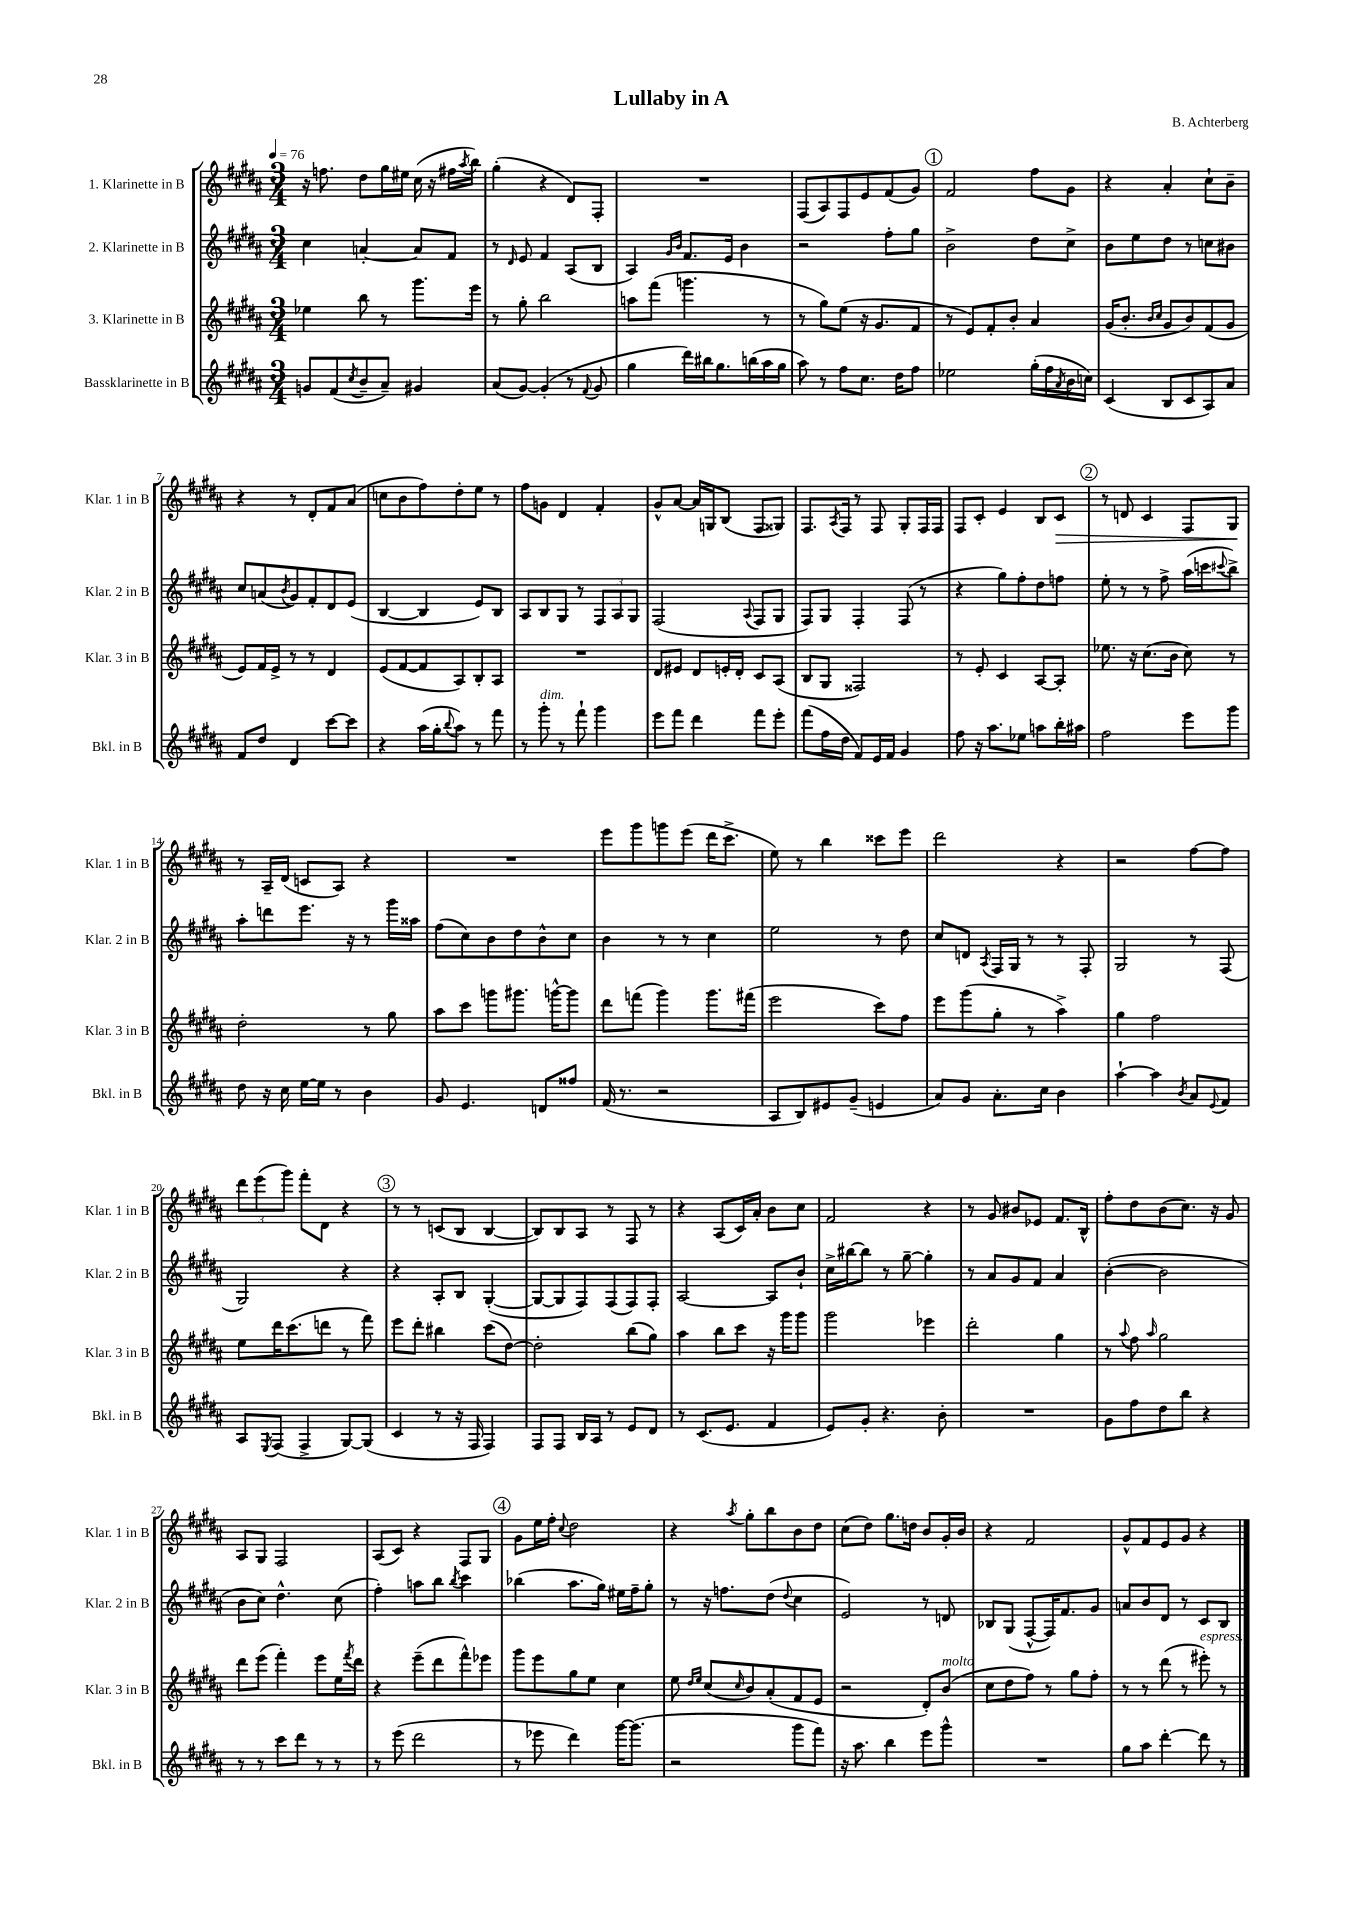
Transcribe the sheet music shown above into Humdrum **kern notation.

**kern	**kern	**kern	**kern
*staff4	*staff3	*staff2	*staff1
*clefG2	*clefG2	*clefG2	*clefG2
*k[f#c#g#d#a#]	*k[f#c#g#d#a#]	*k[f#c#g#d#a#]	*k[f#c#g#d#a#]
*M3/4	*M3/4	*M3/4	*M3/4
*MM76	*MM76	*MM76	*MM76
8g/L	4ee-\	4cc#\	16r
.	.	.	8.ff\
(8f#/	.	.	.
8qcc#/	.	.	.
8b~/	8bb\	[4a'/	8dd#\L
8a#~/J)	8r	.	16gg#\L
.	.	.	16ee#\JJ
4g#/	8.ggg#\L	8a/]L	(16cc#\
.	.	.	16r
.	.	8f#/J	16ff#\LL
.	.	.	8qaa#/
.	16eee\Jk	.	16bb\JJ)
=	=	=	=
(8a#/L	8r	8r	(4gg#'\
.	.	16qqd#/	.
[8g#/J)	8gg#'\	8e/	.
(4g#'/]	2bb\	4f#/	4r
8r	.	(8A#/L	8d#/L)
8qqf#/	.	.	.
8g#/	.	8B/J	8F#'/J
=	=	=	=
4gg#\	8aa\L	4A#/)	2.r
.	(8fff#\J	.	.
.	.	16qqg#/LL	.
.	.	16qqb/JJ	.
16ddd#\LL)	4.ggg\	8.f#/L	.
16bb#\J	.	.	.
8.gg#\	.	.	.
.	.	16e/Jk	.
.	.	4b\	.
(16bb\L	.	.	.
16aa#\	8r	.	.
16gg#\JJ	.	.	.
=	=	=	=
8aa#\)	8r	2r	(8F#/L
8r	8gg#\L)	.	8A#/)
8ff#\L	(8ee\J	.	8F#/
8.cc#\J	16r	.	8e/
.	8.g#/L	.	.
.	.	8ff#'\L	(8f#/
16dd#\LK	.	.	.
8ff#\J	8f#/J	8gg#\J	8g#/J)
=	=	=	=
2ee-\	8r	2b^\	2f#/
.	8e/L)	.	.
.	8f#'/	.	.
.	8b'/J	.	.
(16gg#'\LL	4a#/	8dd#\L	8ff#\L
16ff#\	.	.	.
8qa#/	.	.	.
16b\	.	8cc#^\J	8g#\J
16cc\JJ)	.	.	.
=	=	=	=
(4c#/	(16g#/LK	8b\L	4r
.	8.b'/J	.	.
.	.	8ee\	.
.	16qqb/LL	.	.
.	16qqcc#/JJ	.	.
8B/L	8g#/L	8dd#\J	4a#'/
8c#/	8b/)	8r	.
8A#/)	(8f#/	8cc\L	8cc#`\L
8a#/J	8g#/J	8b#\J	8b~\J
=	=	=	=
8f#/L	8e/L)	8cc#/L	4r
8dd#/J	16f#/L	(8a/	.
.	16e^/JJ	.	.
.	.	8qb/	.
4d#/	8r	8g#/)	8r
.	8r	8f#'/	8d#'/L
[8ccc#\L	4d#/	8d#/	8f#/
8ccc#\]J	.	(8e/J	(8a#/J
=	=	=	=
4r	(8e/L	[4B/	8cc\L
.	[8f#/	.	8b\
(16aa#\LL	8f#/]	4B/]	8ff#\)
16gg#'\J	.	.	.
8qqbb/	.	.	.
8aa#\J)	8A#/)	.	8dd#'\
8r	8B'/	8e/L)	8ee\J
8fff#\	8A#/J	8B/J	8r
=	=	=	=
8r	2.r	8A#/L	8ff#\L
8ggg#'\	.	8B/	8g\J
8r	.	8G#/J	4d#/
8fff#`\	.	8r	.
4ggg#\	.	12F#/L	4f#'/
.	.	12A#/	.
.	.	12G#/J	.
=	=	=	=
8eee\L	8d#/L	(2F#/	8g#^^/L
8fff#\J	8e#/J	.	[8a#/J
4ddd#\	8d#/L	.	16a#/]LL
.	.	.	16G/J
.	16e'/L	.	(8B/J
.	16d#'/JJ	.	.
.	.	8qqA#/	.
8fff#\L	8c#/L	8F#/L	8F#/L
8eee'\J	(8A#/J	8G#/J	8G##/J)
=	=	=	=
(8fff#\L	8B/L	8F#/L)	8.F#/L
16ff#\L	8G#/J	8G#/J	.
.	.	.	8qA#/
16dd#\JJ	.	.	16F#/Jk
8f#/L)	2F##/)	4F#'/	8r
16e/L	.	.	8F#/
16f#/JJ	.	.	.
4g#/	.	(8F#/	8G#'/L
.	.	8r	16F#/L
.	.	.	16F#/JJ
=	=	=	=
8ff#\	8r	4r	8F#/L
16r	8e'/	.	8c#'/J
8.aa#\L	.	.	.
.	4c#/	8gg#\L)	4e/
8ee-\J	.	8ff#'\	.
8aa\L	[8A#/L	8dd#\	8B/L
16bb'\L	8A#'/]J	8ff\J	8c#/J
16aa#\JJ	.	.	.
=	=	=	=
2ff#\	8.ee-\	8ee'\	8r
.	.	8r	8d/
.	16r	.	.
.	(8.cc#\L	8r	4c#/
.	.	8ff#^\	.
.	16b\Jk	.	.
8eee\L	8cc#\)	(16aa#\LL	8F#/L
.	.	16ccc\J	.
.	.	8qqccc#/	.
8ggg#\J	8r	8bb^\J)	8G#/J
=	=	=	=
8dd#\	2dd#'\	8aa#'\L	8r
16r	.	8ddd\	16A#~/LL
16cc#\	.	.	(16d#/JJ
[16ee\LL	.	8.eee\J	8c/L
16ee\]JJ	.	.	.
8r	.	.	8A#/J)
.	.	16r	.
4b\	8r	8r	4r
.	8gg#\	16ggg#\LL	.
.	.	16aa##\JJ	.
=	=	=	=
8g#/	8aa#\L	(8ff#\L	2.r
4.e/	8ccc#\J	8cc#\)	.
.	8ggg\L	8b\	.
.	8.ggg#\J	8dd#\	.
8d/L	.	8b^^\	.
.	[16ggg^^\LK	.	.
8ff##/J	8ggg\]J	8cc#\J	.
=	=	=	=
(16f#/	8ddd#\L	4b\	8eee\L
8.r	.	.	.
.	(8fff\J	.	8ggg#\
2r	4ggg#\)	8r	8ggg\
.	.	8r	(8eee\J
.	8.ggg#\L	4cc#\	16ddd#\LK
.	.	.	8.ccc#^\J
.	(16fff#\Jk	.	.
=	=	=	=
8A#/L	2eee\	2ee\	8ee\)
8B/)	.	.	8r
8e#/	.	.	4bb\
(8g#~/J	.	.	.
4e/	8ccc#\L)	8r	8ccc##\L
.	8ff#\J	8dd#\	8eee\J
=	=	=	=
8a#/L)	8eee\L	8cc#/L	2ddd#\
8g#/J	(8ggg#\	8d/J	.
.	.	8qA#/	.
8.a#'\L	8gg#'\J	16F#/LL	.
.	.	16G#/JJ	.
.	8r	8r	.
16cc#\Jk	.	.	.
4b\	4aa#^\)	8r	4r
.	.	8F#'/	.
=	=	=	=
[4aa#`\	4gg#\	2G#/	2r
4aa#\]	2ff#\	.	.
8qb/	.	.	.
8a#/L	.	8r	[8ff#\L
8qqe/	.	.	.
8f#/J	.	(8F#/	8ff#\]J
=	=	=	=
8A#/L	8ee\L	2G#/)	12ddd#\L
.	.	.	(12eee\
8qE/	.	.	.
(8F#/J	16ddd#\K	.	.
.	.	.	12ggg#\J)
.	(8.ccc#\	.	.
4F#^/	.	.	8fff#'\L
.	8ddd\J	.	8d#\J
[8G#/L)	8r	4r	4r
(8G#/]J	8fff#\)	.	.
=	=	=	=
4c#/	8eee\L	4r	8r
.	8ddd#'\J	.	8r
8r	4bb#\	8A#'/L	(8c/L
16r	.	8B/J	8B/J
16F#/	.	.	.
4F#/)	(8ccc#\L	([4G#'/	[4B/
.	[8dd#\J)	.	.
=	=	=	=
8F#/L	2dd#'\]	8G#/_L	8B/]L)
8F#/J	.	8G#/]	8B/
16B/LL	.	8F#/)	8A#/J
16A#/JJ	.	.	.
8r	.	(8F#/	8r
8e/L	(8bb\L	8F#/)	8F#/
8d#/J	8gg#\J)	8F#'/J	8r
=	=	=	=
8r	4aa#\	[2A#/	4r
(8.c#/L	.	.	.
.	8bb\L	.	(8A#/L
8.e/J	.	.	.
.	8ccc#\J	.	16c#/L)
.	.	.	16a#'/JJ
4f#/	16r	8A#/]L	8b\L
.	16ggg#\LK	.	.
.	8ggg#\J	8b`/J	8cc#\J
=	=	=	=
8e/L)	2ggg#\	16cc#^\LL	2f#/
.	.	[16bb#\J	.
8g#'/J	.	8bb#\]J	.
4.r	.	8r	.
.	.	[8gg#~\	.
.	4eee-\	4gg#'\]	4r
8b'\	.	.	.
=	=	=	=
2.r	2ddd#'\	8r	8r
.	.	8a#/L	8g#/
.	.	8g#/	8b#/L
.	.	8f#/J	8e-/J
.	4gg#\	4a#/	8.f#/L
.	.	.	16B^^/Jk
=	=	=	=
8g#\L	8r	([4b'\	8ff#'\L
.	8qqaa#/	.	.
8ff#\	8ff#\	.	8dd#\
.	16qqaa#/	.	.
8dd#\	2gg#\	2b\]	(8b\
8bb\J	.	.	8.cc#\J)
4r	.	.	.
.	.	.	16r
.	.	.	8g#/
=	=	=	=
8r	8ddd#\L	8b\L	8A#/L
8r	(8eee\J	8cc#\J)	8G#/J
8ccc#\L	4fff#'\)	4.dd#^^\	2F#/
8ddd#\J	.	.	.
8r	8eee\L	.	.
8r	16ee\L	(8cc#\	.
.	8qfff#/	.	.
.	16ddd#\JJ	.	.
=	=	=	=
8r	4r	4ff#'\)	(8A#/L
(8eee\	.	.	8c#/J)
2ddd#\	(8eee~\L	8aa\L	4r
.	8ddd#\	8bb\J	.
.	.	8qbb/	.
.	8fff#^^\)	4ccc#\	8F#/L
.	8eee-\J	.	8G#/J
=	=	=	=
8r	8ggg#\L	(4bb-\	8g#\L
8eee-\	8eee\	.	16ee\L
.	.	.	16ff#'\JJ
.	.	.	8qqcc#/
4ddd#\)	8gg#\	8.aa#\L	2dd#\
.	8ee\J	.	.
.	.	16gg#\Jk)	.
[16ggg#\LK	4cc#\	16ee#\LL	.
(8.ggg#\]J	.	16ff#~\J	.
.	.	8gg#'\J	.
=	=	=	=
2r	8ee\	8r	4r
.	16qqdd#/LL	.	.
.	16qqee/JJ	.	.
.	(8cc#/L	16r	.
.	.	8.ff\L	.
.	16qqcc#/	.	8qaa#/
.	8b/)	.	8gg#'\L
.	(8a#'/	(8dd#\J	8bb\
.	.	8qqdd#/	.
8ggg#\L	8f#/	4cc#\	8b\
8fff#\J)	8e/J	.	8dd#\J
=	=	=	=
16r	2r	2e/)	(8cc#\L
8.aa#\	.	.	.
.	.	.	8dd#\J)
4bb\	.	.	8.gg#\L
.	.	.	16dd\Jk
8eee\L	8d#'/L)	8r	8b/L
8ggg#^^\J	(8b/J	8d/	16g#'/L
.	.	.	16b/JJ
=	=	=	=
2.r	8cc#\L	8B-/L	4r
.	8dd#\	(8G#/J	.
.	8ff#\J)	[8F#^^/L	2f#/
.	8r	16F#/]K)	.
.	.	8.f#/	.
.	8gg#\L	.	.
.	8ff#'\J	8g#/J	.
=	=	=	=
8gg#\L	8r	8a/L	8g#^^/L
8aa#\J	8r	8b/	8f#/
[4ddd#'\	(8ddd#\	8d#/J	8e/
.	8r	8r	8g#/J
8ddd#\]	8eee#'\)	8c#/L	4r
8r	8r	8B/J	.
==	==	==	==
*-	*-	*-	*-
